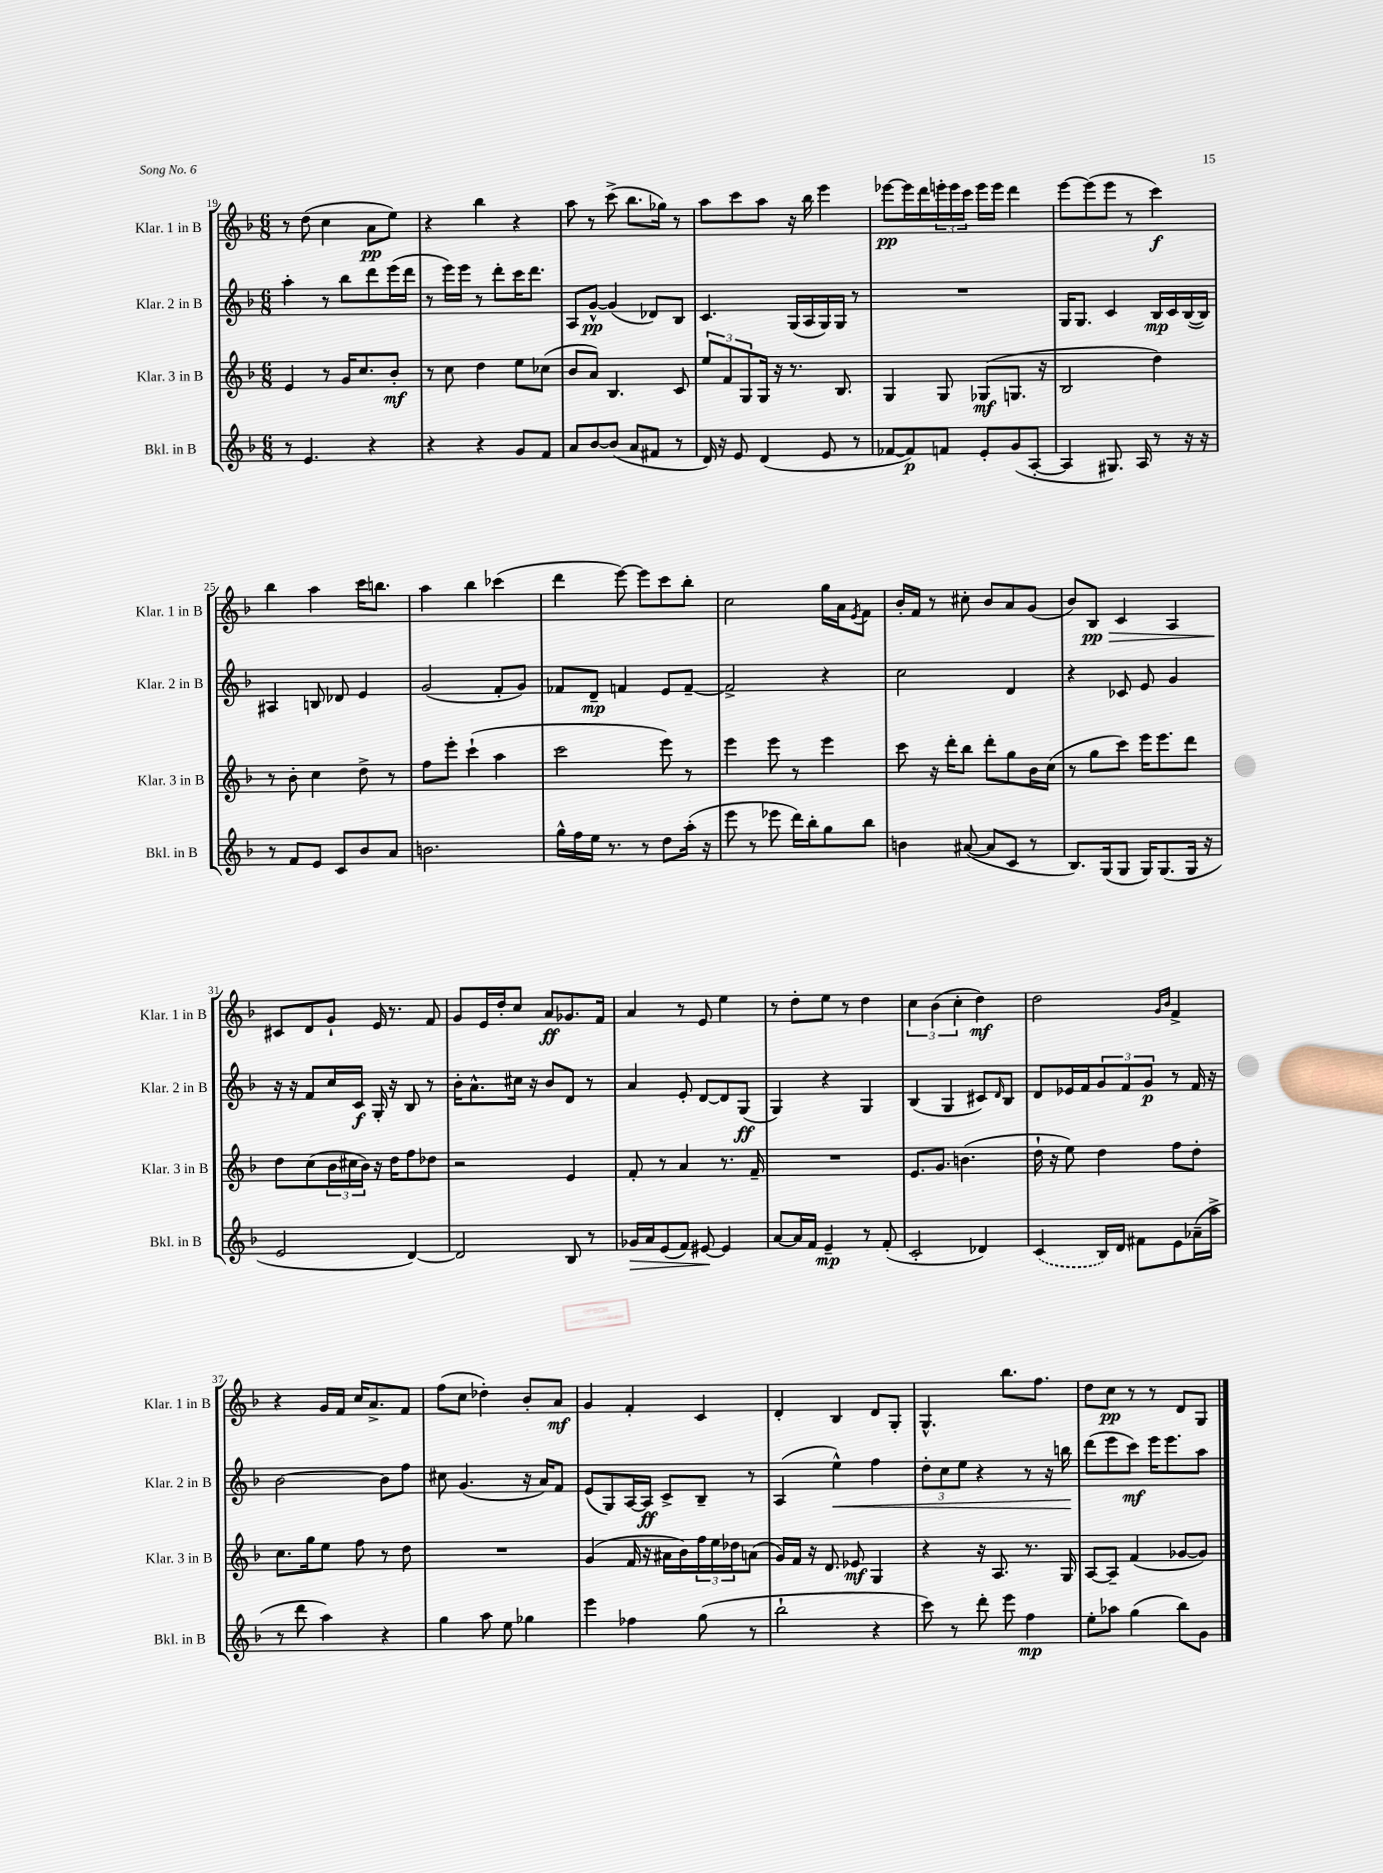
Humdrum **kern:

**kern	**kern	**kern	**kern
*staff4	*staff3	*staff2	*staff1
*clefG2	*clefG2	*clefG2	*clefG2
*k[b-]	*k[b-]	*k[b-]	*k[b-]
*M6/8	*M6/8	*M6/8	*M6/8
8r	4e	4aa'	8r
4.e	.	.	(8dd
.	8r	8r	4cc
.	16g	8bb-	.
.	8.cc	.	.
4r	.	8ddd	8a
.	8b-'	(16eee	8ee)
.	.	16ddd	.
=	=	=	=
4r	8r	8r	4r
.	8cc	16eee)	.
.	.	16eee	.
4r	4dd	8r	4bb-
.	.	8ddd'	.
8g	8ee	16ccc	4r
.	.	8.ddd	.
8f	(8cc-	.	.
=	=	=	=
8a	8b-	8A	8aa
[8b-	8a)	[8g^^	8r
(8b-]	4.B-	(4g]	(8ccc^
8a	.	.	8.bb-
8f#	.	8d-)	.
.	.	.	16gg-)
8r	8c	8B-	8r
=	=	=	=
16d)	12ee	4.c	8aa
16r	.	.	.
.	12f	.	.
8e	.	.	8ccc
.	12G	.	.
(4d	16G	.	8aa
.	16r	.	.
.	8.r	(16G	16r
.	.	16A	16bb-
8e	.	16G)	4eee
.	8.B-	16G	.
8r	.	8r	.
=	=	=	=
[8f-	4G	2.r	[8eee-
8f-])	.	.	16eee-]
.	.	.	16ddd
8f	8G	.	24eee'
.	.	.	24eee
.	.	.	24ccc
8e'	(8G-	.	16eee
.	.	.	16eee
(8g	8.G	.	4ddd
[8A'	.	.	.
.	16r	.	.
=	=	=	=
4A]	2B-	16G	[8eee
.	.	8.G	.
.	.	.	(8eee]
8.G#)	.	4c	8eee
.	.	.	8r
16A	.	.	.
8r	4dd)	16B-	4ccc)
.	.	16c	.
16r	.	([16B-	.
16r	.	16B-])	.
=	=	=	=
8r	8r	4A#	4bb-
8f	8b-'	.	.
8e	4cc	8B	4aa
8c	.	8d-	.
8b-	8dd^	4e	16ccc
.	.	.	8.bb
8a	8r	.	.
=	=	=	=
2.b	8ff	(2g	4aa
.	8eee'	.	.
.	(4ccc`	.	4bb-
.	4aa	8f'	(4ccc-
.	.	8g)	.
=	=	=	=
16gg^^	2ccc	8f-	4ddd
16ff	.	.	.
16ee	.	8d~	.
8.r	.	.	.
.	.	4f	[8eee)
8r	.	.	8eee]
8dd	8eee)	8e	8ccc
(16aa'	8r	[8f~	8bb-'
16r	.	.	.
=	=	=	=
8eee	4eee	2f^]	2cc
8r	.	.	.
8eee-	8eee	.	.
16ddd)	8r	.	.
16bb-'	.	.	.
8gg	4eee	4r	16gg
.	.	.	16a
.	.	.	8qe
8bb-	.	.	8f
=	=	=	=
4b	8ccc	2cc	16b-'
.	.	.	16f
.	16r	.	8r
.	16ddd'	.	.
([8a#	8bb-	.	8cc#'
8a#]	8ddd'	.	8b-
8c	8gg	4d	8a
8r	16b-	.	(8g
.	(16cc	.	.
=	=	=	=
8.B-)	8r	4r	8b-)
.	8gg	.	8B-
(16G	.	.	.
8G	8ccc)	8c-	4c
16G)	16eee	8e	.
(8.G	8.eee	.	.
.	.	4g	4A
16G	8ddd	.	.
16r	.	.	.
=	=	=	=
2e	8dd	16r	8c#
.	.	16r	.
.	(8cc	8f	8d
.	24b-	16cc	8g`
.	24cc#	.	.
.	.	16c	.
.	24b-)	.	.
.	16r	16G'	16e
.	16dd	16r	8.r
[4d)	8ff	8B-	.
.	8dd-	8r	8f
=	=	=	=
2d]	2r	16b-'	8g
.	.	8.a^^	.
.	.	.	16e
.	.	.	16dd'
.	.	16cc#	8cc
.	.	16r	.
.	.	8b-	8a
8B-	4e	8d	8.g-
8r	.	8r	.
.	.	.	16f
=	=	=	=
16g-	8f'	4a	4a
16a	.	.	.
(8e	8r	.	.
8f)	4a	8e'	8r
[8e#	.	[8d	8e
4e#]	8.r	8d]	4ee
.	.	(8G	.
.	16f~	.	.
=	=	=	=
[8a	2.r	4G)	8r
16a]	.	.	8dd'
16f	.	.	.
4e~	.	4r	8ee
.	.	.	8r
8r	.	4G	4dd
(8f'	.	.	.
=	=	=	=
2c'	8.e	(4B-	6cc
.	.	.	(6b-
.	8.g	.	.
.	.	4G	.
.	.	.	6cc'
.	(4.b	.	.
4d-)	.	8c#)	4dd)
.	.	16qqd	.
.	.	8B-	.
=	=	=	=
(4c	16dd`	8d	2dd
.	16r	.	.
.	8ee)	16e-	.
.	.	16f	.
16B-)	4dd	12g	.
16d	.	.	.
.	.	12f	.
8f#	.	.	.
.	.	12g	.
.	.	.	16qqg
.	.	.	16qqb-
8e	8ff	8r	4f^
(16a-~	8dd'	16f	.
16aa^	.	16r	.
=	=	=	=
8r	8.cc	[2b-	4r
8ddd	.	.	.
.	16gg	.	.
4aa)	8ee	.	16g
.	.	.	16f
.	8ff	.	16cc
.	.	.	8.a^
4r	8r	8b-]	.
.	8dd	8ff	8f
=	=	=	=
4gg	2.r	8cc#	(8ff
.	.	(4.g	8cc
8aa	.	.	4dd-')
8ee	.	.	.
4gg-	.	16r	8b-'
.	.	16a)	.
.	.	8f	8a
=	=	=	=
4eee	(4g	(8e	4g
.	.	8G)	.
4ff-	16f	[16A	4f'
.	16r	16A]	.
.	16a#	8c^	.
.	16b-)	.	.
(8gg	24ff	8B-~	4c
.	24ee	.	.
.	24dd-	.	.
8r	(8a	8r	.
=	=	=	=
2bb-`	16g)	(4A	4d'
.	16f	.	.
.	16r	.	.
.	8.d	.	.
.	.	4ee^^)	4B-
.	8e-	.	.
4r	4G	4ff	8d
.	.	.	8G'
=	=	=	=
8ccc)	4r	12dd'	4.G^^
.	.	12cc	.
8r	.	.	.
.	.	12ee	.
8ddd'	16r	4r	.
.	8.A	.	.
8eee	.	.	8.bb-
4ff	8.r	8r	.
.	.	.	8.ff
.	.	16r	.
.	16G	16bb	.
=	=	=	=
8ee'	[8A	(8ddd	8dd
8aa-	8A~]	8eee	8cc
(4gg	(4f	8ccc)	8r
.	.	16eee	8r
.	.	8.eee	.
8bb-)	[8g-	.	8d
8g	8g-])	8aa	8G
==	==	==	==
*-	*-	*-	*-
